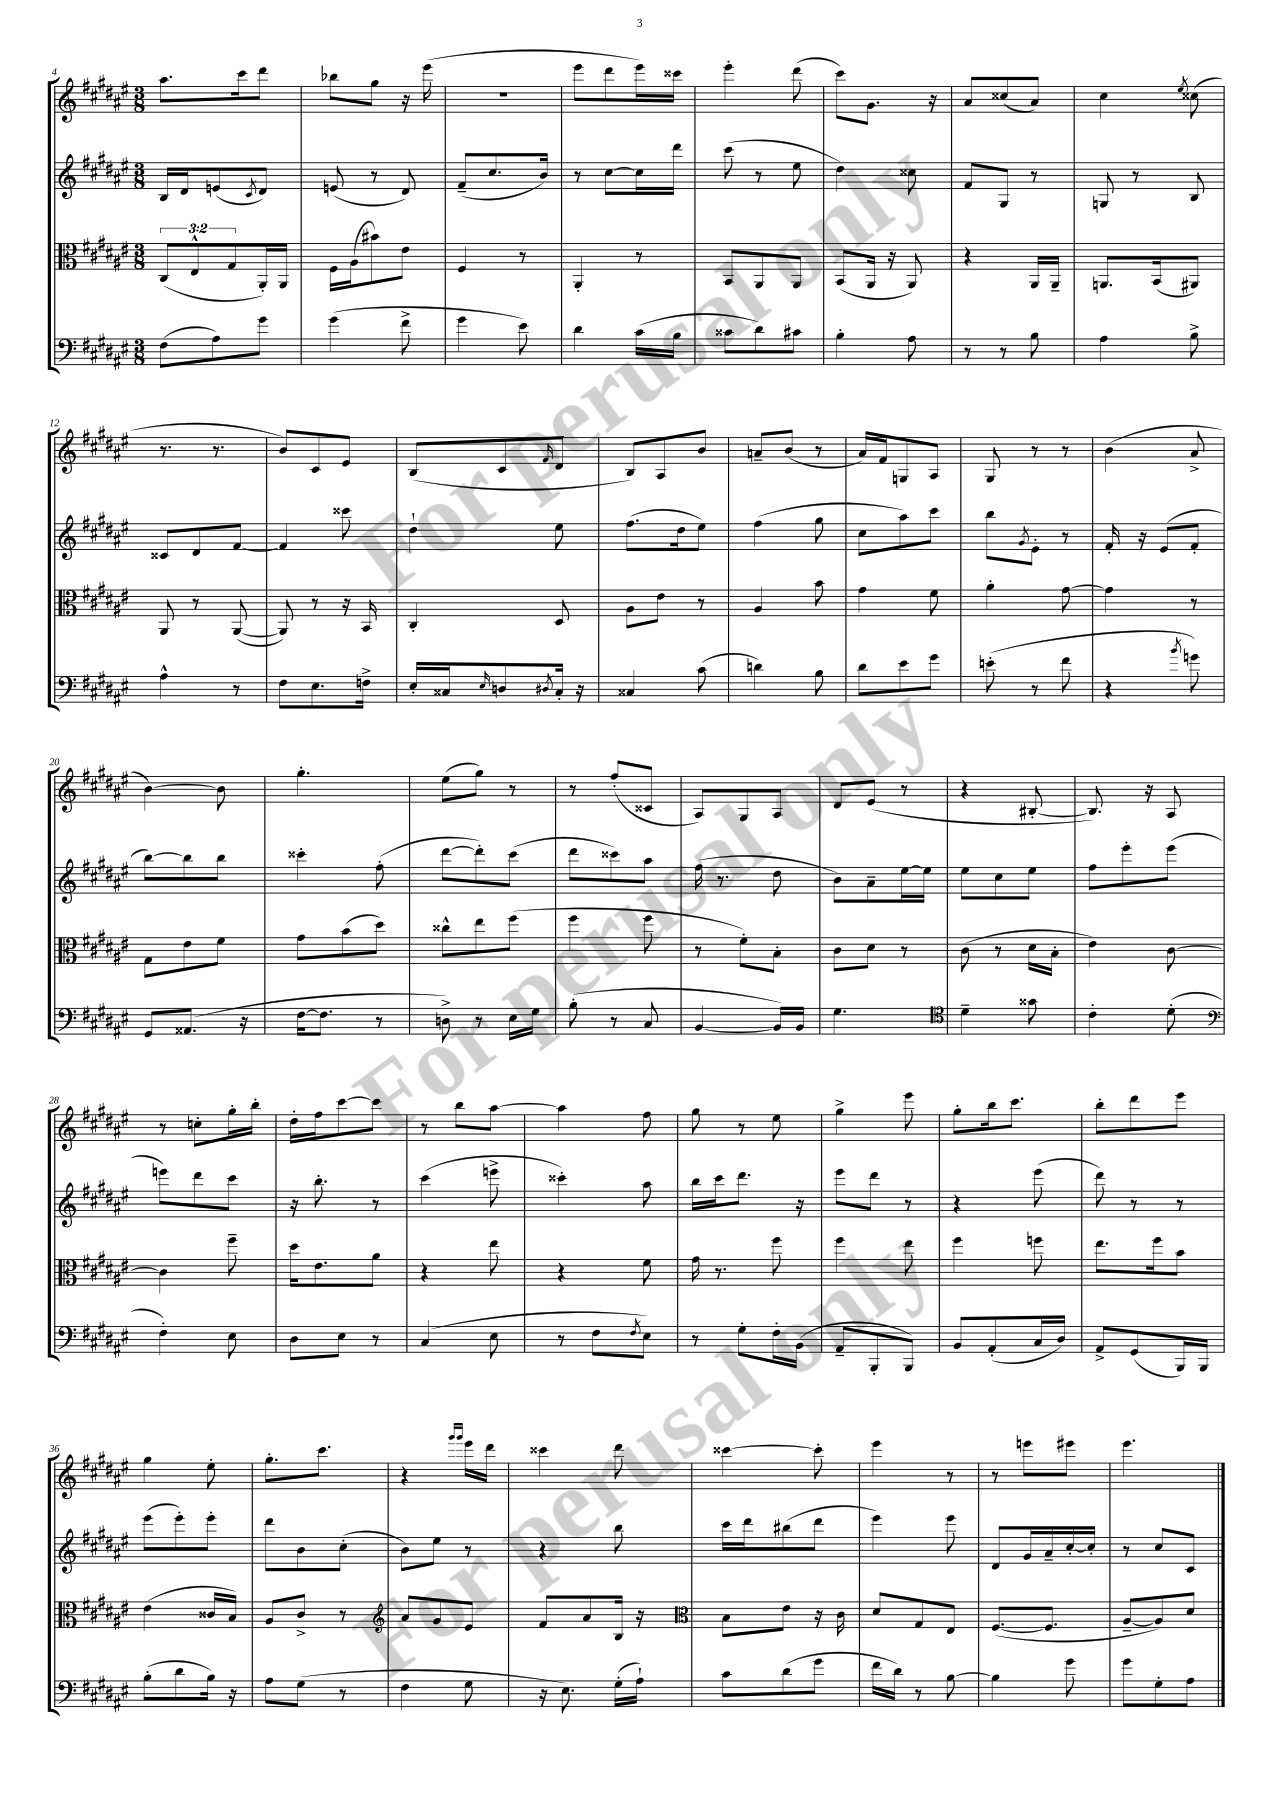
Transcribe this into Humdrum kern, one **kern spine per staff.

**kern	**kern	**kern	**kern
*part4	*part3	*part2	*part1
*staff4	*staff3	*staff2	*staff1
*clefF4	*clefC3	*clefG2	*clefG2
*k[f#c#g#d#a#e#]	*k[f#c#g#d#a#e#]	*k[f#c#g#d#a#e#]	*k[f#c#g#d#a#e#]
*M3/8	*M3/8	*M3/8	*M3/8
=4	=4	=4	=4
(8F#\L	(12C#/L	16B/LL	8.aa#\L
.	.	16d#/J	.
.	12E#^^/	.	.
8A#\)	.	(8en/	.
.	12G#/	.	.
.	.	.	16ccc#\k
.	.	8qc#/	.
8g#\J	16AA#'/L)	8d#/J)	8ddd#\J
.	16AA#/JJ	.	.
=5	=5	=5	=5
(4g#\	16F#\LL	(8en/	8bb-X\L
.	(16A#\J	.	.
.	8b#X\)	8r	8gg#\J
8f#^\	8e#\J	8d#/)	16r
.	.	.	(16eee#\
=6	=6	=6	=6
4g#\	4F#/	(8f#~/L	4.r
.	.	8.cc#/	.
8e#\)	8r	.	.
.	.	16b/Jk)	.
=7	=7	=7	=7
4d#\	4AA#'/	8r	8eee#\L
.	.	[8cc#\L	8ddd#\
(16c#\LL	8r	16cc#\L]	16eee#\L)
16B\JJ	.	16ddd#\JJ	16ccc##X\JJ
=8	=8	=8	=8
8c##X\L	8BB/L	(8ccc#\	4eee#'\
8d#\)	8AA#/	8r	.
8c#X\J	8AA#/J	8ee#\	(8ddd#\
=9	=9	=9	=9
4B'\	(8BB/L	4dd#\)	8ccc#\L)
.	16AA#/Jk	.	8.g#\J
.	16r	.	.
8A#\	8AA#/)	8cc##X\	.
.	.	.	16r
=10	=10	=10	=10
8r	4r	8f#/L	8a#/L
8r	.	8G#/J	(8cc##X/
8B\	16AA#/LL	8r	8a#/J)
.	16AA#~/JJ	.	.
=11	=11	=11	=11
4A#\	8.AAn/L	8Gn/	4cc#\
.	.	8r	.
.	(16BB/k	.	.
.	.	.	8qee#/
8B^\	8AA#X/J)	8B/	(8cc##X\
!!LO:LB:g=z
=12	=12	=12	=12
4A#^^\	8AA#/	8c##X/L	8.r
.	8r	8d#/	.
.	.	.	8.r
8r	([8AA#/	[8f#/J	.
=13	=13	=13	=13
8F#\L	8AA#/])	4f#/]	8b/L)
8.E#\	8r	.	8c#/
.	16r	8ccc##X\	8e#/J
16Fn^\Jk	16BB/	.	.
=14	=14	=14	=14
16E#'/LL	4C#'/	4dd#`\	(8B/L
16C##X/J	.	.	.
16qqE#/	.	.	.
8Dn/	.	.	8c#/
8qD#X/	.	.	16qqf#/
16C##'/Jk	8D#/	8ee#\	8d#/J
16r	.	.	.
=15	=15	=15	=15
4C##X/	8A#\L	(8.ff#\L	8B/L)
.	8e#\J	.	8A#/
.	.	16dd#\k	.
(8c#\	8r	8ee#\J)	8b/J
=16	=16	=16	=16
4dn\)	4A#/	(4ff#\	8an~/L
.	.	.	(8b/J
8B\	8b\	8gg#\	8r
=17	=17	=17	=17
8d#\L	4g#\	8cc#\L	16a#/LL)
.	.	.	16f#/J
8e#\	.	8aa#\)	8Gn/
8g#\J	8f#\	8ccc#\J	8A#/J
=18	=18	=18	=18
(8en'\	4a#'\	8bb\L	8G#/
.	.	8qg#/	.
8r	.	8e#'\J	8r
8f#\	[8g#\	8r	8r
=19	=19	=19	=19
4r	4g#\]	16f#'/	(4b\
.	.	16r	.
.	.	(8e#/L	.
8qb/	.	.	.
8gn\)	8r	8f#'/J	8a#^/
!!LO:LB:g=z
=20	=20	=20	=20
8GG#/L	8G#\L	[8bb\L)	[4b\)
(8.AA##X/J	8e#\	8bb\]	.
.	8f#\J	8bb\J	8b\]
16r	.	.	.
=21	=21	=21	=21
[16F#\KL	8g#\L	4ccc##X'\	4.gg#'\
8.F#\J]	.	.	.
.	(8b\	.	.
8r	8dd#\J)	(8ff#'\	.
=22	=22	=22	=22
8Dn^\)	8cc##X^^\L	[8ddd#\L	(8ee#\L
8r	8ee#\	8ddd#'\])	8gg#\J)
16E#\LL	(8ff#\J	(8ccc#\J	8r
16G#\JJ	.	.	.
=23	=23	=23	=23
(8B'\	4ff#\	8ddd#\L	8r
8r	.	8ccc##X\)	(8ff#'/L
8C#/	8ff#\	8aa#\J	8c##X/J
=24	=24	=24	=24
[4BB/	8r	(16ff#\	8A#/L)
.	.	8.r	.
.	8f#'\L)	.	8G#/
16BB/LL])	8B'\J	8dd#\	8A#/J
16BB/JJ	.	.	.
=25	=25	=25	=25
4.G#\	8c#\L	8b\L)	8d#/L
.	8d#\J	8a#~\	(8e#/J
.	8r	[16ee#\L	8r
.	.	16ee#\JJ]	.
=26	=26	=26	=26
*clefC4	*	*	*
4d#~\	(8c#\	8ee#\L	4r
.	8r	8cc#\	.
8g##X\	16d#\LL	8ee#\J	[8B#X'/
.	16B'\JJ	.	.
=27	=27	=27	=27
4c#'\	4e#\)	8ff#\L	8.B#/])
.	.	8eee#'\	.
.	.	.	16r
(8d#'\	[8c#\	(8eee#\J	8A#/
!!LO:LB:g=z
=28	=28	=28	=28
*clefF4	*	*	*
4F#'\)	4c#\]	8eeen\L)	8r
.	.	8ddd#\	8ccn'\L
8E#\	8ff#~\	8ccc#\J	16gg#'\L
.	.	.	16bb'\JJ
=29	=29	=29	=29
8D#\L	16dd#\KL	16r	16dd#'\LL
.	8.e#\	8.bb'\	16ff#\J
8E#\J	.	.	[8ccc#\
8r	8a#\J	8r	8ccc#\J]
=30	=30	=30	=30
(4C#/	4r	(4ccc#\	8r
.	.	.	8bb\L
8E#\	8ee#\	8eeen^\	[8aa#\J
=31	=31	=31	=31
8r	4r	4ccc##X'\)	4aa#\]
8F#\L	.	.	.
8qF#/	.	.	.
8E#\J)	8f#\	8aa#\	8ff#\
=32	=32	=32	=32
8r	16g#\	16bb\LL	8gg#\
.	8.r	16ccc#\J	.
8G#'\L	.	8.ddd#\J	8r
16F#'\L	8ff#\	.	8ee#\
(16BB\JJ	.	16r	.
=33	=33	=33	=33
8AA#~/L	4ff#\	8eee#\L	4gg#^\
8BBB'/	.	8ddd#\J	.
8BBB/J)	8ee#\	8r	8eee#\
=34	=34	=34	=34
8BB/L	4ff#\	4r	8gg#'\L
(8AA#'/	.	.	16bb\k
.	.	.	8.ccc#\J
16C#/L	8ffn\	(8eee#\	.
16D#/JJ)	.	.	.
=35	=35	=35	=35
8AA#^/L	8.ee#\L	8ddd#\)	8bb'\L
(8GG#/	.	8r	8ddd#\
.	16ff#\k	.	.
16BBB/L)	8b\J	8r	8eee#\J
16BBB/JJ	.	.	.
!!LO:LB:g=z
=36	=36	=36	=36
(8B'\L	(4e#\	(8eee#\L	4gg#\
8d#\	.	8eee#'\)	.
16B\Jk)	16c##X/LL	8eee#'\J	8ee#'\
16r	16B/JJ)	.	.
=37	=37	=37	=37
8A#\L	8A#/L	8ddd#\L	8.gg#'\L
(8G#\J	8c#^/J	8b\	.
.	.	.	8.ccc#\J
8r	8r	(8cc#'\J	.
=38	=38	=38	=38
*	*clefG2	*	*
4F#\	8a#/L	8b\L)	4r
.	8g#/	8ee#\J	.
.	.	.	16qqggg#/LL
.	.	.	16qqggg#/JJ
8G#\	8e#/J	8r	16eee#\LL
.	.	.	16ddd#\JJ
=39	=39	=39	=39
16r	8f#/L	4r	4ccc##X\
8.E#\)	.	.	.
.	8a#/	.	.
(16G#'\LL	16B/Jk	8bb\	8ddd#\
16A#`\JJ)	16r	.	.
=40	=40	=40	=40
*	*clefC3	*	*
8c#\L	8B\L	16ccc#\LL	[4ccc##X\
.	.	16ddd#\J	.
(8d#\	8e#\J	(8bb#X\	.
8g#\J	16r	8ddd#\J	8ccc##'\]
.	16c#\	.	.
=41	=41	=41	=41
16f#\LL	8d#/L	4eee#\)	4eee#\
16d#\JJ)	.	.	.
8r	8G#/	.	.
[8B\	8E#/J	8eee#\	8r
=42	=42	=42	=42
4B\]	([8.F#/L	8d#/L	8r
.	.	16g#/L	8eeen\L
.	8.F#/J]	16a#~/	.
8g#\	.	[16cc#'/	8eee#X\J
.	.	16cc#'/JJ]	.
=43	=43	=43	=43
8g#\L	[8A#~/L	8r	4.eee#\
8G#'\	8A#/])	8cc#/L	.
8A#\J	8d#/J	8c#/J	.
==	==	==	==
*-	*-	*-	*-
